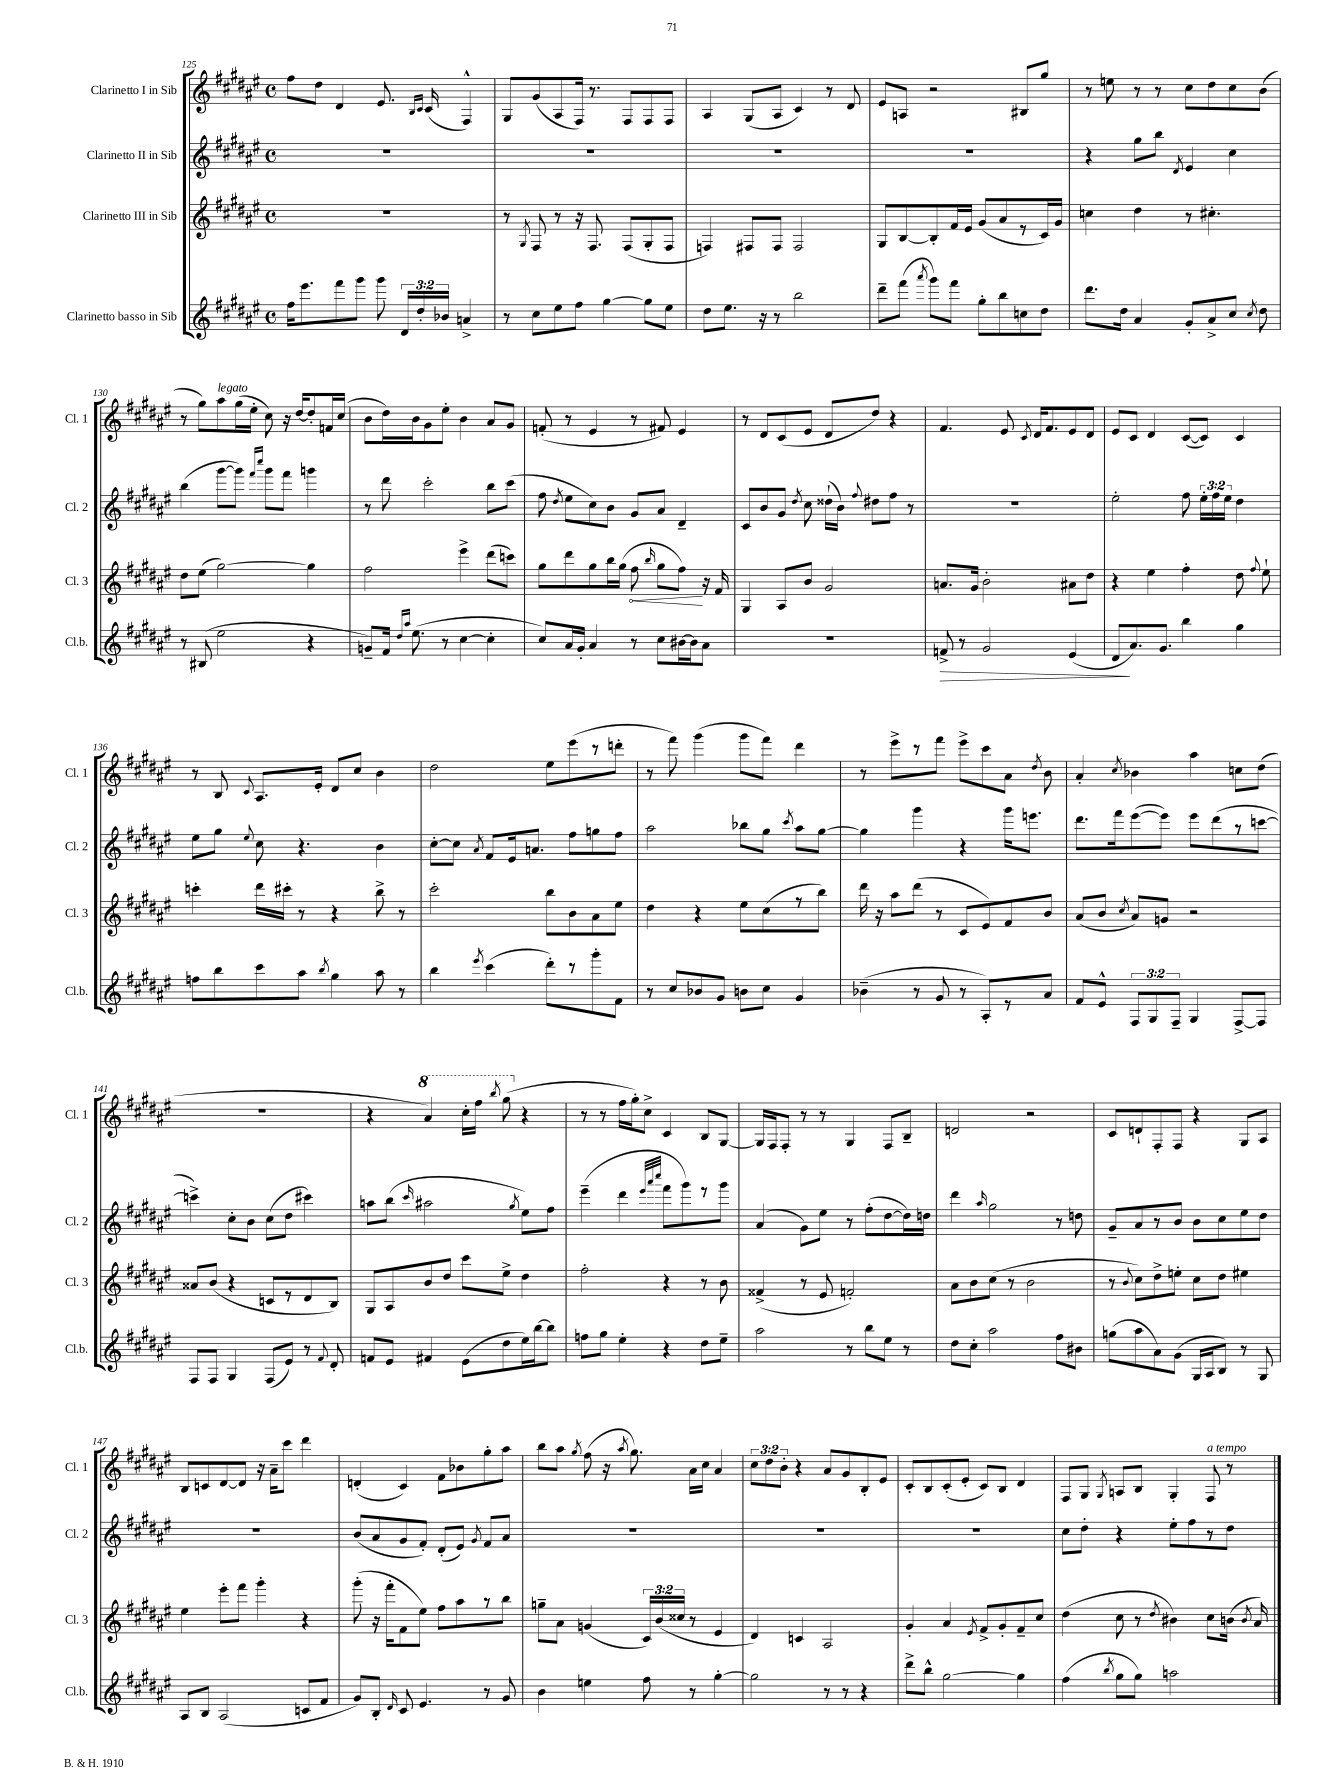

**kern	**dynam	**kern	**dynam	**kern	**kern
*part4	*part4	*part3	*part3	*part2	*part1
*staff4	*staff4	*staff3	*staff3	*staff2	*staff1
*I"Clarinetto basso in Sib	*	*I"Clarinetto III in Sib	*	*I"Clarinetto II in Sib	*I"Clarinetto I in Sib
*I'Cl.b.	*	*I'Cl. 3	*	*I'Cl. 2	*I'Cl. 1
*clefG2	*	*clefG2	*	*clefG2	*clefG2
*k[f#c#g#d#a#e#]	*	*k[f#c#g#d#a#e#]	*	*k[f#c#g#d#a#e#]	*k[f#c#g#d#a#e#]
*M4/4	*	*M4/4	*	*M4/4	*M4/4
*met(c)	*	*met(c)	*	*met(c)	*met(c)
=125	=125	=125	=125	=125	=125
16ff#\KL	.	1r	.	1r	8ff#\L
8.eee#\	.	.	.	.	.
.	.	.	.	.	8dd#\J
8fff#\	.	.	.	.	4d#/
8ggg#\J	.	.	.	.	.
8ggg#\	.	.	.	.	8.e#/
24d#/LL	.	.	.	.	.
24dd#'/	.	.	.	.	.
.	.	.	.	.	16qqB/LL
.	.	.	.	.	16qqc#/JJ
.	.	.	.	.	(16c#/
24b-X/JJ	.	.	.	.	.
4an^/	.	.	.	.	4F#^^/)
=126	=126	=126	=126	=126	=126
8r	.	8r	.	1r	8G#/L
.	.	8qG#/	.	.	.
8cc#\L	.	8F#/	.	.	(8g#/
8ee#\	.	8r	.	.	8A#/
8ff#\J	.	16r	.	.	16F#/Jk)
.	.	8.F#/	.	.	8.r
[4gg#\	.	.	.	.	.
.	.	(8F#/L	.	.	8F#/L
8gg#\L]	.	8G#'/	.	.	8F#/
8ee#\J	.	8F#/J	.	.	8F#/J
=127	=127	=127	=127	=127	=127
8dd#\L	.	4Fn/)	.	1r	4A#/
8.ee#\J	.	.	.	.	.
.	.	8F#X/L	.	.	(8G#/L
16r	.	.	.	.	.
8r	.	8F#/J	.	.	8A#/J
2bb\	.	2F#/	.	.	4c#/)
.	.	.	.	.	8r
.	.	.	.	.	8d#/
=128	=128	=128	=128	=128	=128
8ddd#~\L	.	8G#/L	.	1r	8e#/L
(8fff#\J	.	[8B/	.	.	8An/J
8qaaa#/	.	.	.	.	.
8ggg#\L)	.	8B'/]	.	.	2r
8fff#\J	.	16f#/L	.	.	.
.	.	16e#/JJ	.	.	.
8gg#'\L	.	(8g#/L	.	.	.
8bb\	.	8a#/	.	.	.
8ccn\	.	8r	.	.	8B#X/L
8dd#\J	.	16c#/L)	.	.	8gg#/J
.	.	16g#/JJ	.	.	.
=129	=129	=129	=129	=129	=129
8.ddd#\L	.	4ccn\	.	4r	8r
.	.	.	.	.	8een\
16dd#\Jk	.	.	.	.	.
4a#/	.	4dd#\	.	8gg#\L	8r
.	.	.	.	8bb\J	8r
.	.	.	.	8qd#/	.
8g#'/L	.	8r	.	4e#/	8cc#\L
8a#^/	.	4.cc#X'\	.	.	8dd#\
8cc#/J	.	.	.	4cc#\	8cc#\
8qcc#/	.	.	.	.	.
8dd#\	.	.	.	.	(8b\J
!!LO:LB:g=z
=130	=130	=130	=130	=130	=130
8r	.	8dd#\L	.	(4bb\	8r
(8B#X/	.	(8ee#\J	.	.	8gg#\L)
!	!	!	!	!	!LO:TX:a:i:t=legato
2ee#\	.	[2gg#\)	.	[8ggg#\L	8aa#\
.	.	.	.	8ggg#\J])	(16gg#\L
.	.	.	.	.	16ee#'\JJ
.	.	.	.	16qqfff#/LL	.
.	.	.	.	16qqcccc#/JJ	.
.	.	.	.	8ggg#\L	8cc#\)
.	.	.	.	8fff#\J	16r
.	.	.	.	.	[16dd#/KL
4r	.	4gg#\]	.	4gggn\	8dd#'/]
.	.	.	.	.	16fn/L
.	.	.	.	.	(16cc#/JJ
=131	=131	=131	=131	=131	=131
8gn~/L)	.	2ff#\	.	8r	8b\L
16f#/Jk	.	.	.	8ddd#\	16dd#\L)
16qqdd#/LL	.	.	.	.	.
16qqaa#/JJ	.	.	.	.	.
(8.ee#\	.	.	.	.	16b\J
.	.	.	.	2ccc#'\	8g#\
8r	.	.	.	.	8ee#'\J
[4cc#\	.	4eee#^\	.	.	4b\
4cc#'\]	.	(8ddd#\L	.	8bb\L	8a#/L
.	.	8cccn\J)	.	(8ccc#\J	8g#/J
=132	=132	=132	=132	=132	=132
8cc#/L)	.	8gg#\L	.	8ff#\	(8fn'/
.	.	.	.	8qdd#/	.
16a#/L	.	8ddd#\	.	8ee#\L	8r
16g#'/JJ	.	.	.	.	.
4a#/	.	8gg#\	.	8cc#\)	4e#/
.	.	16bb\L	.	8b\J	.
.	.	(16gg#\JJ	.	.	.
!	!	!	!LO:HP:b	!	!
8r	.	8ff#\	<	8g#/L	8r
.	.	16qqbb/	.	.	.
8cc#\L	.	8gg#\L	.	8a#/J	8f#X/)
[16b#X\L	.	8ff#\J)	.	4d#~/	4e#/
16b#\J]	.	.	.	.	.
8a#\J	.	16r	[	.	.
.	.	16f#/	.	.	.
=133	=133	=133	=133	=133	=133
1r	.	4G#/	.	8c#/L	8r
.	.	.	.	8b/	8d#/L
.	.	8A#/L	.	8g#/J	(8c#/
.	.	.	.	8qdd#/	.
.	.	8b/J	.	8cc#\	8e#/J
.	.	2g#/	.	(16dd##X`\LL	8d#/L
.	.	.	.	16b\JJ)	.
.	.	.	.	8qqff#/	.
.	.	.	.	8dd#X\L	8dd#/J)
.	.	.	.	8ff#\J	4r
.	.	.	.	8r	.
=134	=134	=134	=134	=134	=134
!	!LO:HP:b	!	!	!	!
8fn^/	>	8.an/L	.	1r	4.f#/
8r	.	.	.	.	.
.	.	16g#/Jk	.	.	.
2g#/	.	2b'\	.	.	.
.	.	.	.	.	8e#/
.	.	.	.	.	8qc#/
.	.	.	.	.	16d#/KL
.	.	.	.	.	8.f#/
(4e#/	.	8a#X\L	.	.	8e#/
.	.	8dd#\J	.	.	8d#/J
=135	=135	=135	=135	=135	=135
8d#/L	.	4r	.	2ee#'\	8e#/L
8.a#/)	]	.	.	.	8c#/J
.	.	4ee#\	.	.	4d#/
8.g#/J	.	.	.	.	.
4bb\	.	4ff#'\	.	8ff#\	([8c#/L
.	.	.	.	24ee#'\LL	8c#/J])
.	.	.	.	24ff#\	.
.	.	.	.	24ee#\JJ	.
4gg#\	.	8dd#\	.	4dd#\	4c#/
.	.	8qqff#/	.	.	.
.	.	8ee#`\	.	.	.
!!LO:LB:g=z
=136	=136	=136	=136	=136	=136
8ffn\L	.	4cccn'\	.	8ee#\L	8r
8bb\	.	.	.	8gg#\J	8B/
.	.	.	.	8qqee#/	8qqc#/
8ccc#\	.	16ddd#\LL	.	8cc#\	8.A#/L
.	.	16ccc#X'\JJ	.	.	.
8aa#\J	.	8r	.	4.r	.
.	.	.	.	.	16e#'/Jk
8qbb/	.	.	.	.	.
4gg#\	.	4r	.	.	8d#/L
.	.	.	.	.	8cc#/J
8aa#\	.	8bb^\	.	4b\	4b\
8r	.	8r	.	.	.
=137	=137	=137	=137	=137	=137
4bb\	.	2ccc#'\	.	[8cc#'\L	2dd#\
.	.	.	.	8cc#\J]	.
8qeee#/	.	.	.	8qa#/	.
(4ccc#\	.	.	.	8f#/L	.
.	.	.	.	16e#/k	.
.	.	.	.	8.an/J	.
8ddd#'\L)	.	8bb\L	.	.	8ee#\L
8r	.	8b\	.	8ff#\L	(8eee#\
8ggg#'\	.	8a#\	.	8ggn\	8r
8f#\J	.	8ee#\J	.	8ff#\J	8dddn'\J
=138	=138	=138	=138	=138	=138
8r	.	4dd#\	.	2aa#\	8r
8cc#/L	.	.	.	.	8fff#\)
8b-X/	.	4r	.	.	(4ggg#\
8g#/J	.	.	.	.	.
8bn\L	.	8ee#\L	.	8bb-X\L	8ggg#\L
8cc#\J	.	(8cc#\	.	8gg#\J	8fff#\J)
.	.	.	.	8qccc#/	.
4g#/	.	8r	.	8aa#\L	4ddd#\
.	.	8bb\J)	.	[8gg#\J	.
=139	=139	=139	=139	=139	=139
(4b-X~\	.	16ddd#\	.	4gg#\]	8r
.	.	16r	.	.	.
.	.	8aa#\L	.	.	8eee#^\L
8r	.	(8ddd#\J	.	4ggg#\	8r
8g#/	.	8r	.	.	8fff#\J
8r	.	8c#/L	.	4r	8eee#^\L
8A#'/L)	.	8e#/)	.	.	8ccc#\
8r	.	8f#/	.	16ggg#\KL	8a#\J
.	.	.	.	8.eeen\J	.
.	.	.	.	.	8qdd#/
8a#/J	.	8b/J	.	.	8b\
=140	=140	=140	=140	=140	=140
8f#/L	.	(8a#/L	.	8.ddd#\L	4a#'/
8e#^^/J	.	8b/J	.	.	.
.	.	.	.	16fff#\k	.
.	.	8qcc#/	.	.	8qcc#/
12F#/L	.	8a#/L)	.	([8eee#\	4b-X\
12G#/	.	.	.	.	.
.	.	8gn/J	.	8eee#\J])	.
12F#~/J	.	.	.	.	.
4G#/	.	2r	.	8eee#\L	4aa#\
.	.	.	.	(8ddd#\	.
[8F#^/L	.	.	.	8r	8ccn\L
8F#/J]	.	.	.	[8cccn\J	(8dd#\J
!!LO:LB:g=z
=141	=141	=141	=141	=141	=141
8F#/L	.	8a##X/L	.	4cccn^\])	1r
8F#/J	.	(8b/J	.	.	.
4G#/	.	4r	.	8cc#'\L	.
.	.	.	.	8b\J	.
(8F#/L	.	8cn/L	.	(8cc#\L	.
8e#/J)	.	8r	.	8dd#\J	.
8r	.	8d#/	.	4ccc#X\)	.
8qqf#/	.	.	.	.	.
8d#'/	.	8B/J)	.	.	.
=142	=142	=142	=142	=142	=142
8fn/L	.	8G#/L	.	8aan\L	4r
8e#/J	.	8A#/	.	(8bb\J	.
.	.	.	.	16qqccc#/	.
*	*	*	*	*	*8va
4f#X/	.	8b/	.	2aa#X\	4aa#/)
.	.	8dd#/J	.	.	.
(8e#\L	.	8ccc#\L	.	.	16ccc#'\LL
.	.	.	.	.	16fff#\JJ
.	.	.	.	.	8qbbb/
8dd#\	.	8ee#^\J	.	.	(8ggg#\
.	.	.	.	8qgg#/	.
*	*	*	*	*	*X8va
16ee#\L)	.	4dd#\	.	8ee#\L)	4r
[16bb\J	.	.	.	.	.
8bb\J]	.	.	.	8ff#\J	.
=143	=143	=143	=143	=143	=143
8ffn\L	.	2ff#'\	.	(4eee#~\	8r
8gg#\J	.	.	.	.	8r
4ee#'\	.	.	.	4ddd#\	16ff#\LL
.	.	.	.	.	16gg#'\J)
.	.	.	.	.	8cc#^\J
.	.	.	.	32qqeee#/LLL	.
.	.	.	.	32qqaaa#/	.
.	.	.	.	32qqcccc#/JJJ	.
4r	.	4r	.	8fff#\L	4c#/
.	.	.	.	8ggg#\)	.
8dd#\L	.	8r	.	8r	8B/L
8ee#~\J	.	8b\	.	8ggg#\J	[8G#/J
=144	=144	=144	=144	=144	=144
2aa#\	.	(4f##X^/	.	(4a#/	16G#/LL]
.	.	.	.	.	16F#/J
.	.	.	.	.	8F#'/J
.	.	8r	.	8g#\L)	8r
.	.	8e#/	.	8ee#\J	8r
8r	.	2fn'/)	.	8r	4G#/
8bb\L	.	.	.	(8ff#'\L	.
8ee#\J	.	.	.	[8dd#\	8F#/L
8r	.	.	.	16dd#\L])	8B~/J
.	.	.	.	16ddn\JJ	.
=145	=145	=145	=145	=145	=145
8dd#\L	.	8a#\L	.	4ddd#\	2dn/
8cc#'\J	.	8b\	.	.	.
.	.	.	.	16qqaa#/	.
2aa#\	.	(8cc#\J	.	2gg#\	.
.	.	8r	.	.	.
.	.	2b\	.	.	2r
8ff#\L	.	.	.	8r	.
8b#X\J	.	.	.	8ddn\	.
=146	=146	=146	=146	=146	=146
(8ggn\L	.	8r	.	8g#~/L	8c#/L
.	.	8qqb/	.	.	.
8aa#\	.	8cc#\L)	.	8a#/	8dn`/
8a#\)	.	8dd#^\	.	8r	8F#'/
(8g#\J	.	8een'\J	.	8b/J	8F#/J
16G#/LL	.	8cc#\L	.	8b\L	4r
16A#/J	.	.	.	.	.
8B/J)	.	8dd#\J	.	8cc#\	.
8r	.	4ee#X\	.	8ee#\	8G#/L
8G#/	.	.	.	8dd#\J	8A#/J
!!LO:LB:g=z
=147	=147	=147	=147	=147	=147
8A#/L	.	4ee#\	.	1r	8B/L
8B/J	.	.	.	.	8cn/
(2A#/	.	8eee#'\L	.	.	[8d#/
.	.	8fff#\J	.	.	8d#/J]
.	.	4ggg#'\	.	.	16r
.	.	.	.	.	16a#~\KL
.	.	.	.	.	8ccc#\J
8cn/L	.	4r	.	.	4ddd#\
8f#/J	.	.	.	.	.
=148	=148	=148	=148	=148	=148
8g#/L)	.	(8ggg#'\	.	(8b/L	(4dn'/
8B'/J	.	16r	.	8a#/	.
.	.	16fff#'\KL	.	.	.
16qqd#/	.	.	.	.	.
8c#/	.	8f#\	.	8g#/	4c#/)
4.e#/	.	8ee#\J)	.	8f#'/J)	.
.	.	8ff#\L	.	(8d#'/L	8f#\L
.	.	8aa#\	.	8e#/J)	8b-X\
.	.	.	.	8qg#/	.
8r	.	8r	.	8f#/L	8gg#'\
8g#/	.	8bb\J	.	8a#/J	8aa#\J
=149	=149	=149	=149	=149	=149
4b\	.	8ggn~\L	.	1r	8bb\L
.	.	8a#\J	.	.	8aa#\J
.	.	.	.	.	8qgg#/
4een\	.	(4gn/	.	.	(8ff#\
.	.	.	.	.	16r
.	.	.	.	.	8qaa#/
.	.	.	.	.	8.gg#\)
8ff#\	.	24c#/LL)	.	.	.
.	.	(24b/	.	.	.
.	.	24cc##X/JJ	.	.	.
8r	.	8r	.	.	16a#\LL
.	.	.	.	.	16cc#\JJ
[4gg#'\	.	4e#/	.	.	4a#/
=150	=150	=150	=150	=150	=150
2gg#\]	.	4d#/)	.	1r	12cc#\L
.	.	.	.	.	12dd#\
.	.	.	.	.	12b'\J
.	.	4cn/	.	.	4r
8r	.	2A#/	.	.	8a#/L
8r	.	.	.	.	8g#/
4r	.	.	.	.	8B'/
.	.	.	.	.	8e#/J
=151	=151	=151	=151	=151	=151
8ddd#^\L	.	4g#'/	.	1r	8c#'/L
8bb^^\J	.	.	.	.	8B/
[2gg#\	.	4a#/	.	.	(8c#'/
.	.	.	.	.	8e#'/J
.	.	8qe#/	.	.	.
.	.	8f#^/L	.	.	8c#/L)
.	.	8g#'/	.	.	8B/J
4gg#\]	.	8f#~/	.	.	4d#/
.	.	8cc#/J	.	.	.
=152	=152	=152	=152	=152	=152
(4ff#\	.	(4dd#\	.	8cc#\L	8F#/L
.	.	.	.	8dd#'\J	8G#/J
8qbb/	.	.	.	.	8qG#/
8gg#\L	.	8cc#\	.	4r	8An/L
8gg#\J)	.	8r	.	.	8B/J
.	.	8qdd#/	.	.	.
2aan\	.	4b#X\)	.	8ee#'\L	4G#'/
.	.	.	.	8ff#\	.
!	!	!	!	!	!LO:TX:a:i:t=a tempo
.	.	8cc#\L	.	8r	8F#/
.	.	(16bn\Jk	.	8dd#\J	8r
.	.	8qb/	.	.	.
.	.	16a#/)	.	.	.
==	==	==	==	==	==
*-	*-	*-	*-	*-	*-
